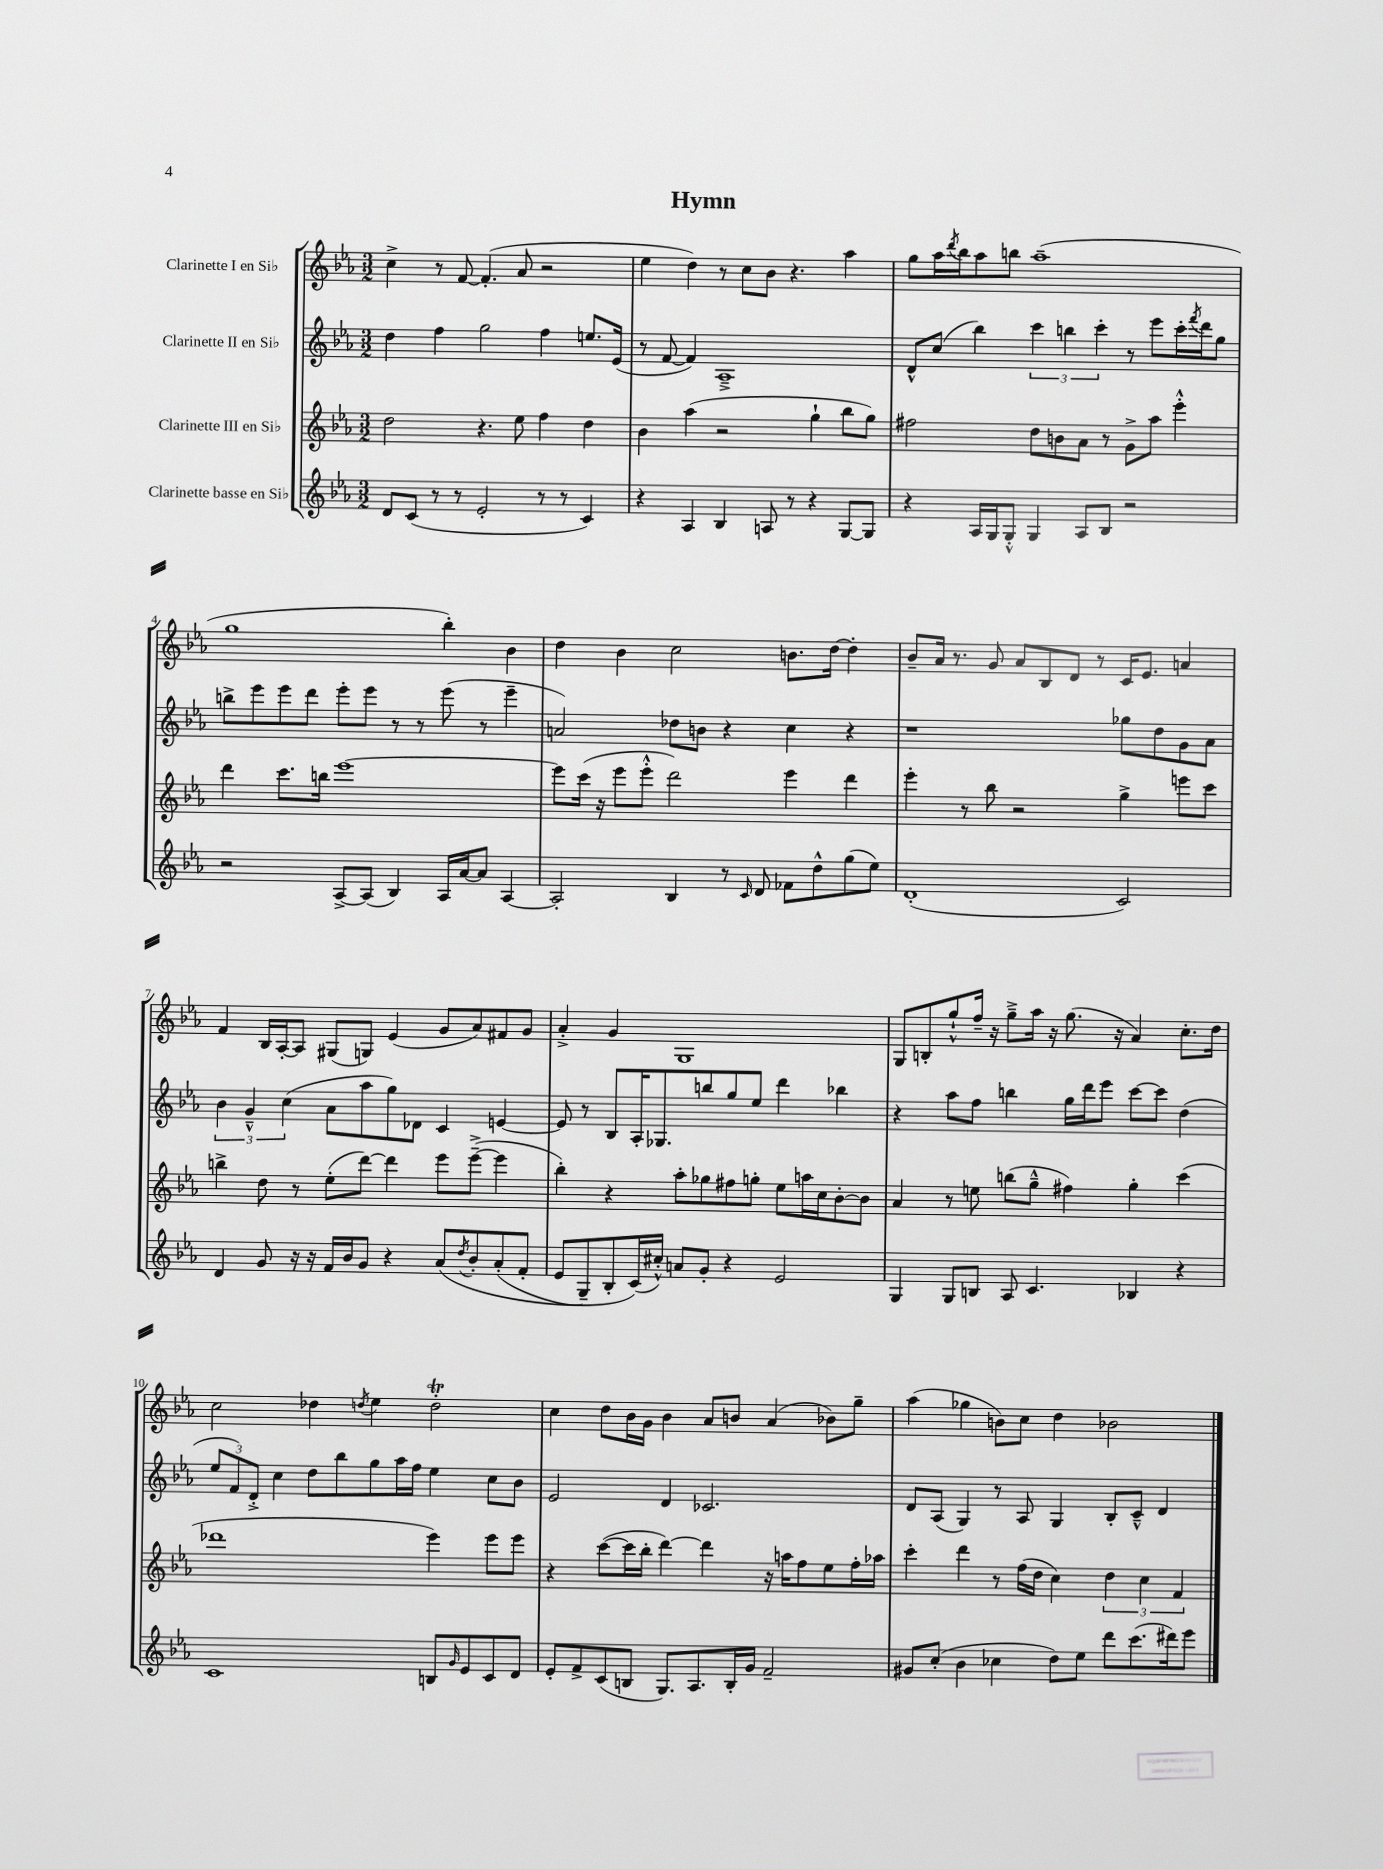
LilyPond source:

\header { title = "Hymn" }
<<
\new StaffGroup <<
\new Staff = "s0" \with { instrumentName = "Clarinette I en Sib" } {
    \clef treble \key ees \major \numericTimeSignature \time 3/2
    c''4-> r8 f'8~ f'4.-.( aes'8 r2 |
    ees''4 d''4) r8 c''8 bes'8 r4. aes''4 |
    g''8 aes''16 \acciaccatura { d'''8 } bes''16 aes''8 b''8 aes''1--( |
    g''1 bes''4-.) bes'4 |
    d''4 bes'4 c''2 b'8. d''16~ d''4-. |
    bes'8-- aes'16 r8. g'8 aes'8 bes8 d'8 r8 c'16 ees'8. a'4 |
    f'4 bes16 aes16~-. aes8 gis8( g8) ees'4( g'8 aes'8) fis'8 g'8 |
    aes'4-.-> g'4 g1 |
    g8 b8-. g''8-!-^ f''16-- r16 g''8---> aes''16 r16 g''8.( r16 aes'4) c''8.-. d''16 |
    c''2 des''4 \acciaccatura { d''8 } ees''4 d''2-.\trill |
    c''4 d''8 bes'16 g'16 bes'4 aes'8 b'8 aes'4( bes'8) g''8-- |
    aes''4( ges''4 b'8) c''8 d''4 bes'2 \bar "|." |
}
\new Staff = "s1" \with { instrumentName = "Clarinette II en Sib" } {
    \clef treble \key ees \major \numericTimeSignature \time 3/2
    d''4 f''4 g''2 f''4 e''8. ees'16( |
    r8 f'8~ f'4) aes1---> |
    d'8-^ c''8( bes''4) \tuplet 3/2 { c'''4 b''4 c'''4-. } r8 ees'''8 c'''16-. \acciaccatura { f'''8 } d'''16 g''8 |
    b''8-> ees'''8 ees'''8 d'''8 ees'''8-. ees'''8 r8 r8 ees'''8( r8 ees'''4-- |
    a'2) des''8 b'8 r4 c''4 r4 |
    r1 ges''8 d''8 g'8 aes'8 |
    \tuplet 3/2 { bes'4 g'4---^ c''4( } aes'8 aes''8 g''8) des'8 c'4 e'4~ |
    e'8 r8 bes8 aes16-. ges8. b''8 g''8 ees''8 d'''4 bes''4 |
    r4 aes''8 f''8 b''4 g''16 d'''16 ees'''8 c'''8~ c'''8 d''4( |
    \tuplet 3/2 { ees''8 f'8) d'8-.-> } c''4 d''8 bes''8 g''8 aes''16 f''16 ees''4 c''8 bes'8 |
    ees'2 d'4 ces'2. |
    d'8 aes8( g4) r8 aes8 g4 bes8-. c'8---^ d'4 \bar "|." |
}
\new Staff = "s2" \with { instrumentName = "Clarinette III en Sib" } {
    \clef treble \key ees \major \numericTimeSignature \time 3/2
    d''2 r4. ees''8 f''4 d''4 |
    bes'4 aes''4( r2 g''4-! bes''8 g''8) |
    fis''2 d''8 b'8 aes'8 r8 g'8-> aes''8 ees'''4-.-^ |
    d'''4 c'''8. b''16 ees'''1~ |
    ees'''8 c'''16( r16 ees'''8 ees'''8-.-^ d'''2) ees'''4 d'''4 |
    ees'''4-. r8 bes''8 r2 g''4-> e'''8 c'''8 |
    b''4-> d''8 r8 ees''8-.( d'''8~) d'''4 ees'''8 ees'''8~--->( ees'''4 |
    bes''4-.) r4 aes''8-. ges''8 fis''8 g''8-. ees''8 a''16 c''16 bes'8~-. bes'8 |
    aes'4 r8 e''8 b''8( g''8---^ fis''4) g''4-. c'''4( |
    des'''1 ees'''4) ees'''8 ees'''8 |
    r4 c'''8~( c'''16 bes''16-. d'''4~) d'''4 r16 a''16 f''8 ees''8 f''16-. aes''16 |
    c'''4-. d'''4 r8 f''16( d''16 c''4) \tuplet 3/2 { d''4 c''4 f'4 } \bar "|." |
}
\new Staff = "s3" \with { instrumentName = "Clarinette basse en Sib" } {
    \clef treble \key ees \major \numericTimeSignature \time 3/2
    d'8 c'8( r8 r8 ees'2-. r8 r8 c'4) |
    r4 aes4 bes4 a8 r8 r4 g8~ g8 |
    r4 aes16 g16 g8-.-^ g4 aes8 bes8 r2 |
    r2 aes8~-> aes8( bes4) aes16 aes'16~ aes'8 aes4~ |
    aes2-. bes4 r8 \grace { c'16 } d'8 fes'8 d''8-^ g''8( ees''8) |
    d'1-.( c'2) |
    d'4 g'8 r16 r16 f'16 bes'16 g'8 r4 aes'8\( \acciaccatura { d''8 } bes'8-. aes'8-.( f'8-. |
    ees'8 g8--) bes8-. c'16(\) cis''16-.-^) a'8 g'8-. r4 ees'2 |
    g4 g8 b8 aes8 c'4. bes4 r4 |
    c'1 b8 \grace { g'16 } ees'8 c'8 d'8 |
    ees'8-. f'8-> c'8( b8 g8.) aes8. b16-. g'16 f'2-- |
    gis'8 c''8-.( bes'4 ces''4 d''8) ees''8 d'''8 c'''8.( dis'''16) ees'''8 \bar "|." |
}
>>
>>
